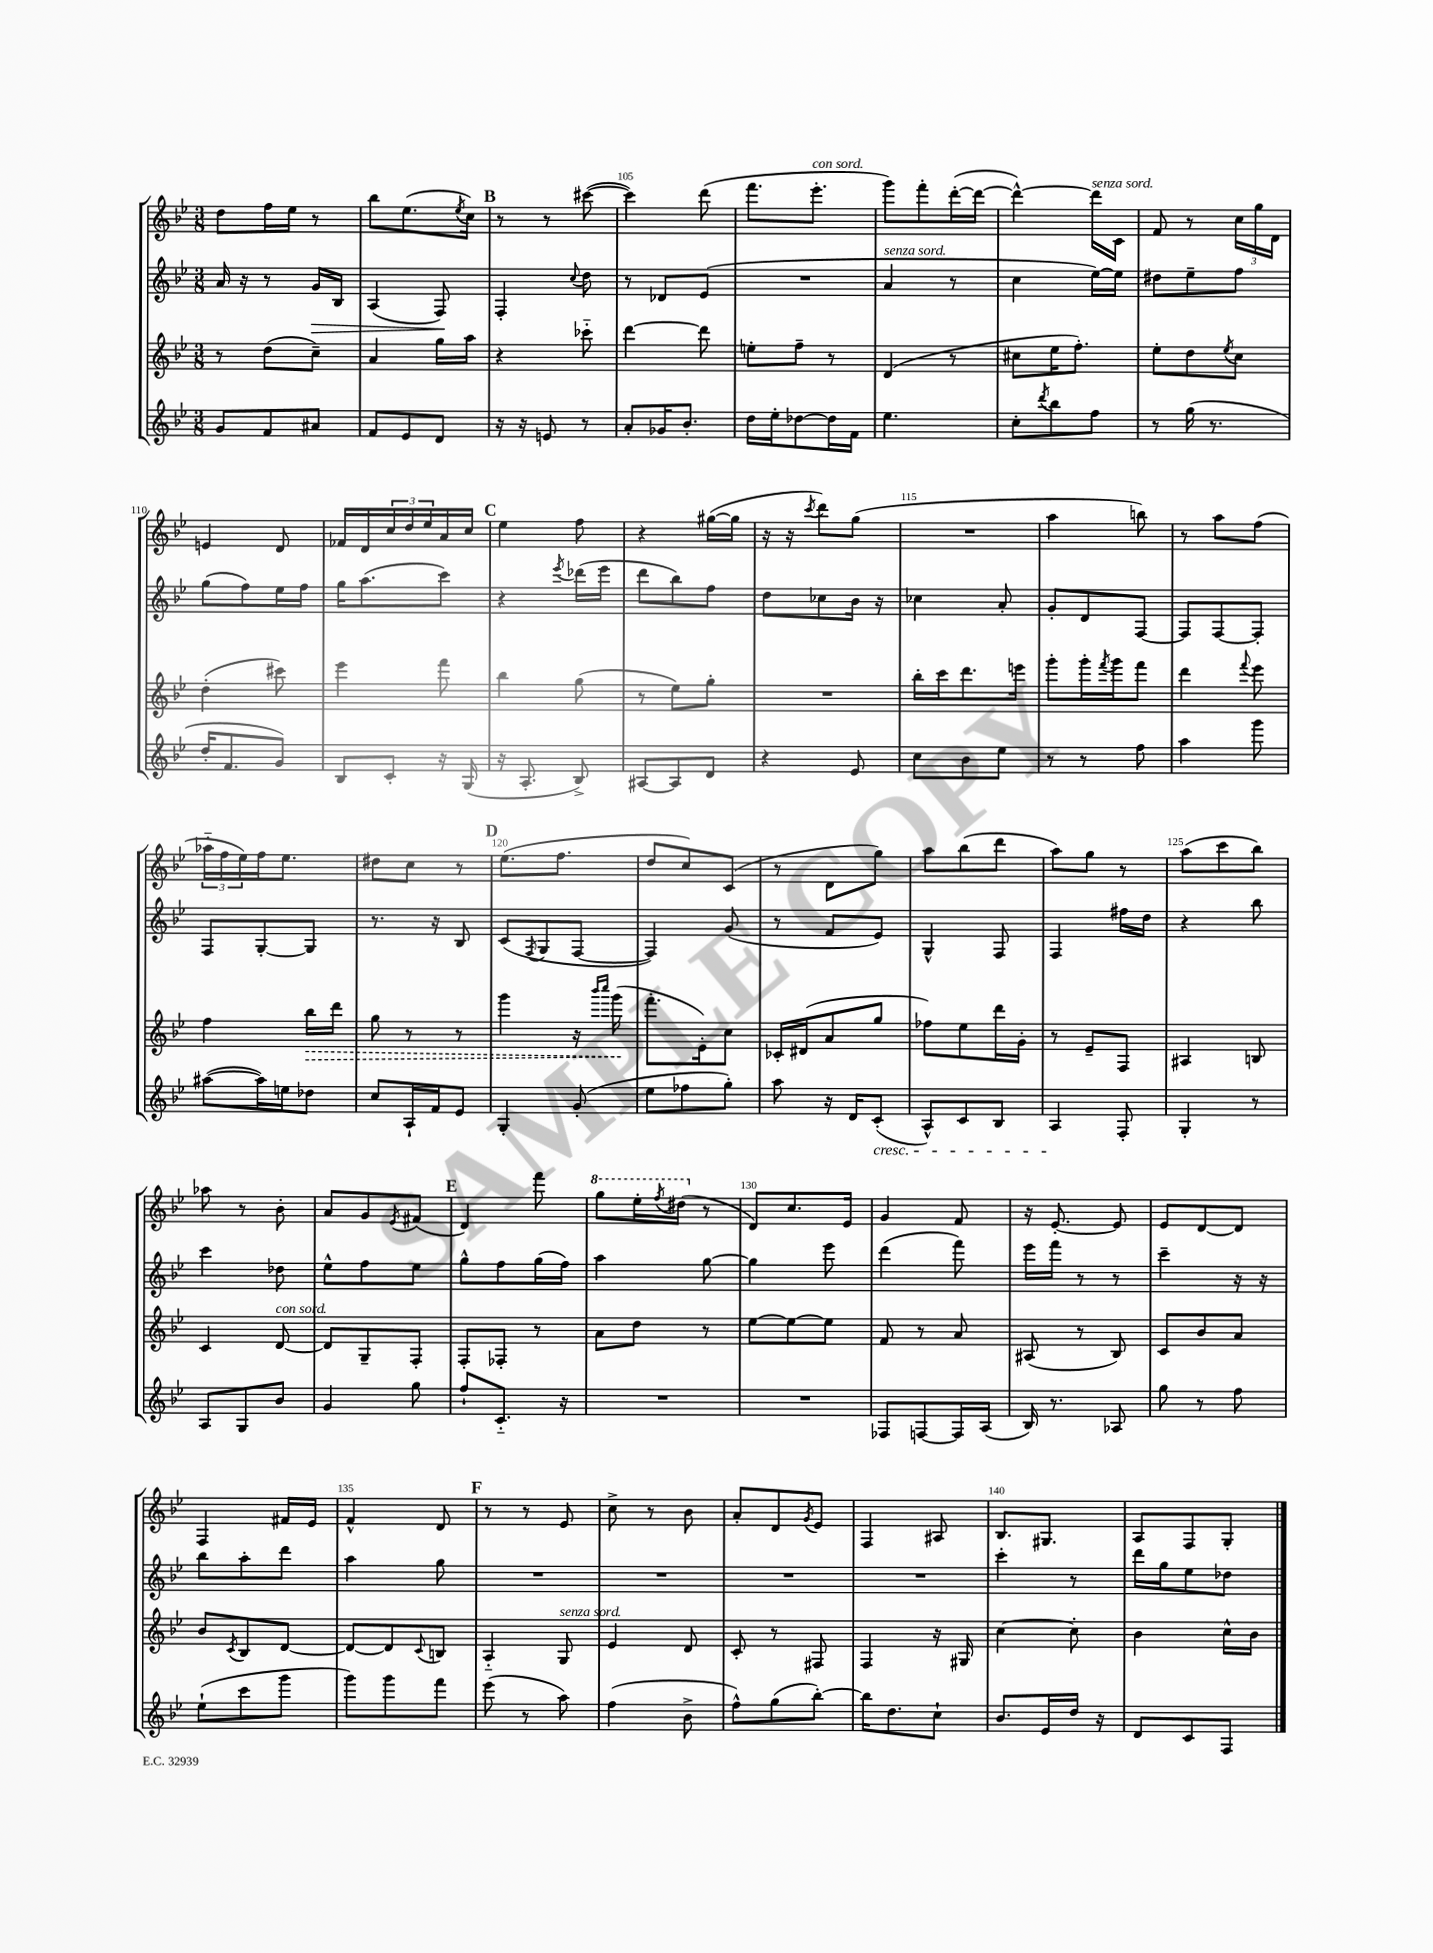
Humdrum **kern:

**kern	**kern	**kern	**kern
*staff4	*staff3	*staff2	*staff1
*clefG2	*clefG2	*clefG2	*clefG2
*k[b-e-]	*k[b-e-]	*k[b-e-]	*k[b-e-]
*M3/8	*M3/8	*M3/8	*M3/8
8g	8r	16a	8dd
.	.	16r	.
8f	(8dd	8r	16ff
.	.	.	16ee-
8a#	8cc~)	16g	8r
.	.	16B-	.
=	=	=	=
8f	4a	(4A	8bb-
8e-	.	.	(8.ee-
8d	16gg	8F)	.
.	.	.	8qee-
.	16aa	.	16cc)
=	=	=	=
16r	4r	4F'	8r
16r	.	.	.
8e	.	.	8r
.	.	8qqcc	.
8r	8ccc-'~	8dd	([8ccc#
=	=	=	=
8a'	[4ddd	8r	4ccc#])
16g-	.	8d-	.
8.b-'	.	.	.
.	8ddd]	(8e-	(8ddd
=	=	=	=
16dd	8ee'	4.r	8.fff
16ee-'	.	.	.
[8dd-	8ff~	.	.
.	.	.	8.eee-'
16dd-]	8r	.	.
16f	.	.	.
=	=	=	=
4.ee-	(4d	4a	8ggg)
.	.	.	8fff'
.	8r	8r	([16ddd'
.	.	.	16ddd_
=	=	=	=
8cc'	8cc#	4cc	4ddd^^_)
8qddd	.	.	.
8bb-	16ee-	.	.
.	8.ff')	.	.
8ff	.	[16ee-)	16ddd]
.	.	16ee-]	16c
=	=	=	=
8r	8ee-'	8dd#	8f
(16gg	8dd	8ee-~	8r
8.r	.	.	.
.	8qee-	.	.
.	8cc	8ff	24cc
.	.	.	24gg
.	.	.	24d
=	=	=	=
16dd'	(4dd'	(8gg	4e
8.f	.	.	.
.	.	8ff)	.
8g)	8ccc#)	16ee-	8d
.	.	16ff	.
=	=	=	=
8B-	4eee-	16gg	16f-
.	.	(8.aa	16d
8c'	.	.	24cc
.	.	.	24dd
.	.	.	24ee-
16r	8fff	8ccc)	16a
(16G	.	.	16cc
=	=	=	=
16r	4bb-	4r	4ee-
8.A'	.	.	.
.	.	8qeee-	.
8B-^)	(8gg	(16ddd-	8ff
.	.	16eee-	.
=	=	=	=
[8A#	8r	8ddd	4r
8A#]	8ee-)	8bb-)	.
8d	8gg'	8ff	([16gg#
.	.	.	16gg#]
=	=	=	=
4r	4.r	8dd	16r
.	.	.	16r
.	.	.	8qccc
.	.	8cc-	8ddd)
8e-	.	16b-	(8gg
.	.	16r	.
=	=	=	=
8cc	16bb-'	4cc-	4.r
.	16ccc	.	.
8b-	8.ddd	.	.
8ee-	.	8a'	.
.	16eee	.	.
=	=	=	=
8r	8ggg'	8g'	4aa
8r	16ggg'	8d	.
.	8qfff	.	.
.	16ggg	.	.
8ff	8fff	[8F	8bb)
=	=	=	=
4aa	4ddd	8F]	8r
.	.	[8F	8aa
.	8qqfff	.	.
8ggg	8eee-	8F']	(8ff
=	=	=	=
([8aa#	4ff	8F	24aa-'~
.	.	.	24ff
.	.	.	24ee-)
16aa#])	.	[8G'	16ff
16ee	.	.	8.ee-
8dd-	16bb-	8G]	.
.	16ddd	.	.
=	=	=	=
8cc	8gg	8.r	8dd#
16A`	8r	.	8cc
16f	.	16r	.
8e-	8r	8B-	8r
=	=	=	=
4G'	4ggg	(8c	(8.ee-
.	.	8qF	.
.	.	8G	.
.	.	.	8.ff
(8g'	16r	[8F	.
.	16qqbbb-	.	.
.	16qqcccc	.	.
.	(16ggg	.	.
=	=	=	=
8ee-	8.fff'	4F])	8dd
8ff-	.	.	8cc)
.	16e-')	.	.
8gg')	8cc	(8g	(8c
=	=	=	=
8aa	16c-'	8r	8r
.	(16d#	.	.
16r	8a	8f	8d
16d	.	.	.
(8c'	8gg	8e-)	8gg)
=	=	=	=
8A^^)	8ff-)	4G^^	8aa
8c	8ee-	.	(8bb-
8B-	16ddd	8F	8ddd
.	16g'	.	.
=	=	=	=
4A	8r	4F	8aa)
.	8e-~	.	8gg
8F'	8F	16ff#	8r
.	.	16dd	.
=	=	=	=
4G'	4A#	4r	(8aa
.	.	.	8ccc
8r	8B	8bb-	8bb-)
=	=	=	=
8A	4c	4ccc	8aa-
8G	.	.	8r
8b-	[8d	8dd-	8b-'
=	=	=	=
4g	8d]	8ee-^^	8a
.	8G~	8ff	8g
.	.	.	8qe-
8gg	8F'	8ee-	(8f#
=	=	=	=
8ff`	8F'	8gg^^	4d)
8.c'~	8F-'	8ff	.
.	8r	(16gg	8fff
16r	.	16ff)	.
=	=	=	=
4.r	8a	4aa	8ggg
.	8dd	.	16eee-'
.	.	.	8qfff
.	.	.	(16ddd#
.	8r	[8gg	8r
=	=	=	=
4.r	[8ee-	4gg]	8d)
.	8ee-_	.	8.cc
.	8ee-]	8eee-	.
.	.	.	16e-
=	=	=	=
8F-	8f	(4ddd	4g
[8F	8r	.	.
16F]	8a	8fff)	8f
(16A	.	.	.
=	=	=	=
16B-)	(8A#	16eee-	16r
8.r	.	16fff	[8.e-'
.	8r	8r	.
8A-	8B-)	8r	8e-]
=	=	=	=
8gg	8c	4ccc~	8e-
8r	8b-	.	[8d
8ff	8a	16r	8d]
.	.	16r	.
=	=	=	=
(8ee-`	8b-	8bb-	4F
.	8qc	.	.
8ccc	8B-	8aa'	.
8ggg	[8d	8ddd	16f#
.	.	.	16e-
=	=	=	=
8ggg)	8d_	4aa	4f^^
8ggg	8d]	.	.
.	8qqc	.	.
8fff	8B	8gg	8d
=	=	=	=
(8eee-	4A'~	4.r	8r
8r	.	.	8r
8aa)	8G	.	8e-
=	=	=	=
(4ff	4e-	4.r	8cc^
.	.	.	8r
8b-^	8d	.	8b-
=	=	=	=
8ff^^)	8c'	4.r	8a'
(8gg	8r	.	8d
.	.	.	8qg
[8bb-')	8F#	.	8e-
=	=	=	=
16bb-]	4F	4.r	4F
8.dd	.	.	.
8cc`	16r	.	8A#
.	16G#	.	.
=	=	=	=
8.b-	[4cc	4ccc'	8.B-
16e-	.	.	8.G#
16dd	8cc']	8r	.
16r	.	.	.
=	=	=	=
8d	4b-	16ddd	8A
.	.	16gg	.
8c	.	8ee-	8F
8F	16cc^^	8dd-	8G'
.	16b-	.	.
==	==	==	==
*-	*-	*-	*-
